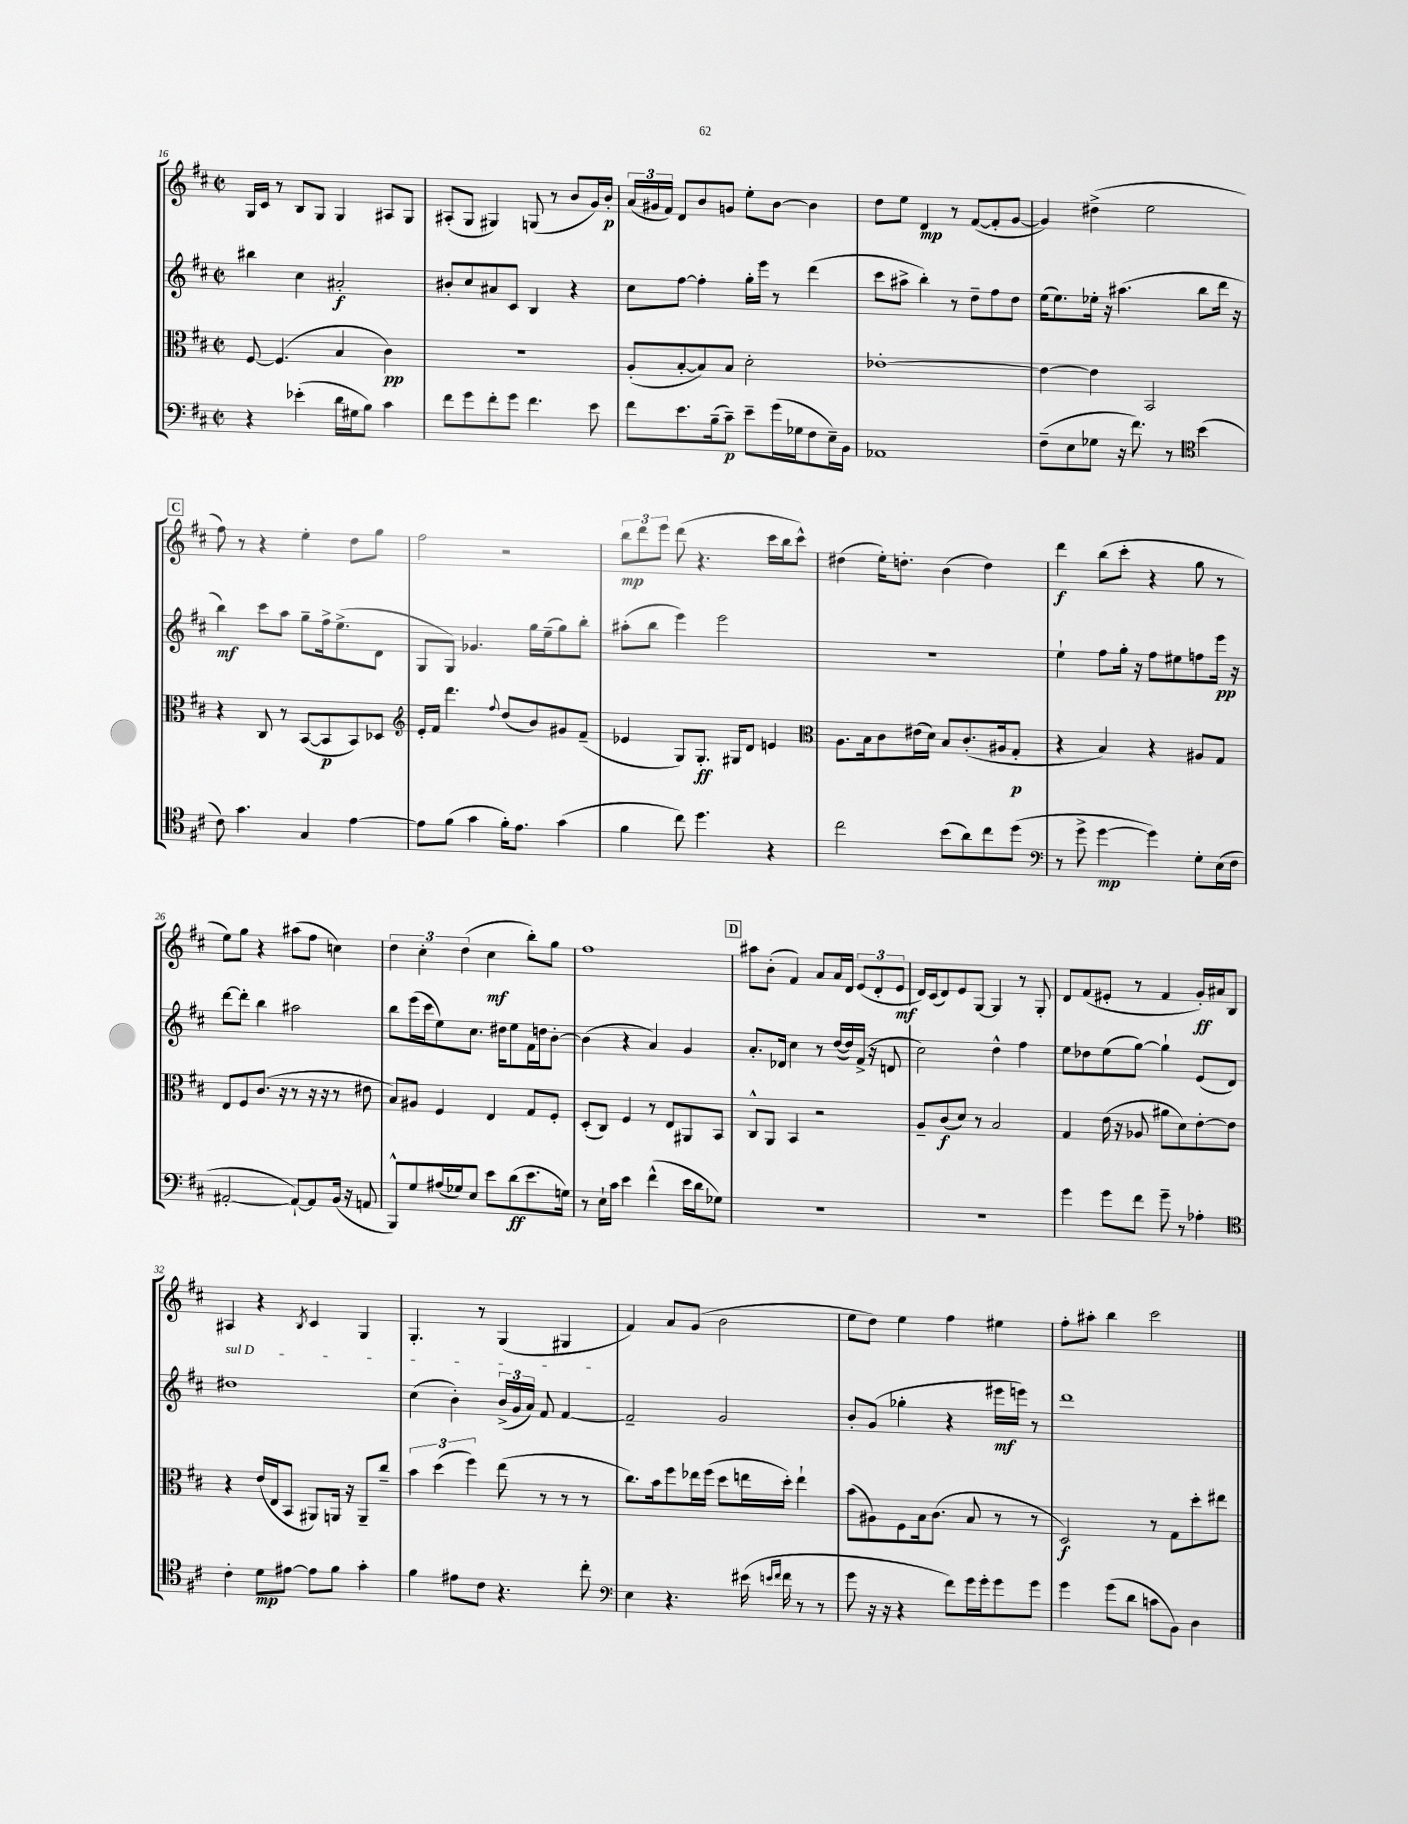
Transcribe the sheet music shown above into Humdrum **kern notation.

**kern	**dynam	**kern	**dynam	**kern	**dynam	**kern	**dynam
*part4	*part4	*part3	*part3	*part2	*part2	*part1	*part1
*staff4	*staff4	*staff3	*staff3	*staff2	*staff2	*staff1	*staff1
*clefF4	*	*clefC3	*	*clefG2	*	*clefG2	*
*k[f#c#]	*	*k[f#c#]	*	*k[f#c#]	*	*k[f#c#]	*
*M2/2	*	*M2/2	*	*M2/2	*	*M2/2	*
*met(c|)	*	*met(c|)	*	*met(c|)	*	*met(c|)	*
=16	=16	=16	=16	=16	=16	=16	=16
4r	.	[8F#/	.	4bb#X\	.	16G/LL	.
.	.	.	.	.	.	16c#/JJ	.
.	.	(4.F#/]	.	.	.	8r	.
(4e-X'\	.	.	.	4cc#\	.	8B/L	.
.	.	.	.	.	.	8G/J	.
16d\LL	.	4B/	.	2a#X'/	f	4G/	.
16G#X\J	.	.	.	.	.	.	.
8B\J)	.	.	.	.	.	.	.
4c#\	.	4c#\)	pp	.	.	8A#X/L	.
.	.	.	.	.	.	8G/J	.
=17	=17	=17	=17	=17	=17	=17	=17
8f#\L	.	1r	.	8b#X'/L	.	(8A#X'/L	.
8g\	.	.	.	8cc#/	.	8G/J	.
8f#'\	.	.	.	8a#X/	.	4G#X/)	.
8g\J	.	.	.	8c#/J	.	.	.
4.f#\	.	.	.	4B/	.	(8Gn/	.
.	.	.	.	.	.	8r	.
.	.	.	.	4r	.	8b/L	.
8e\	.	.	.	.	.	16g/L)	.
.	.	.	.	.	.	16b'/JJ	p
=18	=18	=18	=18	=18	=18	=18	=18
8f#\L	.	(8A'/L	.	8cc#\L	.	(24a/LL	.
.	.	.	.	.	.	24g#X/	.
.	.	.	.	.	.	24f#/JJ)	.
8.e\	.	[8B'/	.	[8ff#\J	.	8d/L	.
.	.	8B/])	.	4ff#'\]	.	8b/	.
(16B~\k	.	.	.	.	.	.	.
8c#~\J)	p	8B/J	.	.	.	8gn/J	.
8e~\L	.	2d'\	.	16gg'\LL	.	8ee'\L	.
.	.	.	.	16eee\JJ	.	.	.
(16g\L	.	.	.	8r	.	[8b\J	.
16G-X\J	.	.	.	.	.	.	.
8F#\	.	.	.	(4ddd\	.	4b\]	.
16E~\L)	.	.	.	.	.	.	.
16BB\JJ	.	.	.	.	.	.	.
=19	=19	=19	=19	=19	=19	=19	=19
1AA-X	.	[1e-X'	.	8ccc#\L	.	8dd\L	.
.	.	.	.	8aa#X^\J	.	8ee\J	.
.	.	.	.	4bb'\)	.	4d/	mp
.	.	.	.	8r	.	8r	.
.	.	.	.	8dd~\L	.	([8f#/L	.
.	.	.	.	8ff#\	.	8f#'/]	.
.	.	.	.	8dd\J	.	[8g/J	.
=20	=20	=20	=20	=20	=20	=20	=20
(8F#~\L	.	4e-\_	.	(16ee\KL	.	4g/])	.
.	.	.	.	8.ee\)	.	.	.
8E\	.	.	.	.	.	.	.
8G-X\J	.	4e-\]	.	16ee-X'\Jk	.	(4dd#X^\	.
.	.	.	.	16r	.	.	.
16r	.	.	.	(4.aa#X\	.	.	.
8.f#\)	.	.	.	.	.	.	.
.	.	2BB/	.	.	.	2ee\	.
8r	.	.	.	.	.	.	.
*clefC4	*	*	*	*	*	*	*
(4b\	.	.	.	8bb\L	.	.	.
.	.	.	.	16ddd\Jk	.	.	.
.	.	.	.	16r	.	.	.
!!LO:LB:g=z
!!LO:REH:place=s1:t=C
=21	=21	=21	=21	=21	=21	=21	=21
8c#\)	.	4r	.	4bb\)	mf	8ff#\)	.
4.g\	.	.	.	.	.	8r	.
.	.	8C#/	.	8ccc#\L	.	4r	.
.	.	8r	.	8aa\J	.	.	.
4G/	.	([8BB/L	.	8gg~\L	.	4ee'\	.
.	.	8BB/]	p	16ff#^\k	.	.	.
.	.	.	.	(8.ee^\	.	.	.
[4e\	.	8BB/)	.	.	.	8dd\L	.
.	.	8D-X/J	.	8d\J	.	8gg\J	.
=22	=22	=22	=22	=22	=22	=22	=22
*	*	*clefG2	*	*	*	*	*
8e\L]	.	16e'/LL	.	8G/L	.	2ff#\	.
.	.	16f#/JJ	.	.	.	.	.
(8f#\J	.	4.ddd\	.	8G/J)	.	.	.
4g\	.	.	.	4.g-X/	.	.	.
.	.	8qqff#/	.	.	.	.	.
16f#'\KL)	.	(8dd/L	.	.	.	2r	.
8.e\J	.	.	.	.	.	.	.
.	.	8b/)	.	16gg\LL	.	.	.
.	.	.	.	(16ee~\J	.	.	.
(4g\	.	8g#X/	.	8gg\)	.	.	.
.	.	(8f#~/J	.	8bb'\J	.	.	.
=23	=23	=23	=23	=23	=23	=23	=23
4f#\	.	4e-X/	.	(8aa#X'\L	.	12bb\L	mp
.	.	.	.	.	.	12ddd\	.
.	.	.	.	8bb\J	.	.	.
.	.	.	.	.	.	12eee\J	.
8cc#\)	.	8G/L)	.	4eee\)	.	(8ddd\	.
4.dd\	.	8.G'/J	ff	.	.	4.r	.
.	.	.	.	2eee\	.	.	.
.	.	16G#X/KL	.	.	.	.	.
.	.	8d/J	.	.	.	.	.
4r	.	4en/	.	.	.	16ccc#\LL	.
.	.	.	.	.	.	16bb\J	.
.	.	.	.	.	.	8ccc#^^\J)	.
=24	=24	=24	=24	=24	=24	=24	=24
*	*	*clefC3	*	*	*	*	*
2cc#\	.	8.A\L	.	1r	.	(4dd#X\	.
.	.	16B\k	.	.	.	.	.
.	.	8c#\	.	.	.	16ee'\KL)	.
.	.	.	.	.	.	8.ddn'\J	.
.	.	(16e#X\L	.	.	.	.	.
.	.	16d\JJ)	.	.	.	.	.
(8b\L	.	8B/L	.	.	.	(4b\	.
8a\)	.	(8.c#'/	.	.	.	.	.
8cc#\	.	.	.	.	.	4dd\)	.
.	.	16A#X/k	.	.	.	.	.
(8dd\J	.	8G'/J	p	.	.	.	.
=25	=25	=25	=25	=25	=25	=25	=25
*clefF4	*	*	*	*	*	*	*
8r	.	4r	.	4ee`\	.	4ddd\	f
8g^\	.	.	.	.	.	.	.
[4g\	mp	4B/)	.	8ff#\L	.	(8bb\L	.
.	.	.	.	16gg'\Jk	.	8ccc#'\J	.
.	.	.	.	16r	.	.	.
4g\])	.	4r	.	8ff#\L	.	4r	.
.	.	.	.	8ee#X\	.	.	.
8G'\L	.	8A#X/L	.	8ffn\	.	8gg\	.
(16E\L	.	8G/J	.	16eee\Jk	pp	8r	.
16F#\JJ	.	.	.	16r	.	.	.
!!LO:LB:g=z
=26	=26	=26	=26	=26	=26	=26	=26
[2AA#X'/	.	8E/L	.	[8ddd\L	.	8ee\L)	.
.	.	8F#/	.	8ddd'\J]	.	8gg\J	.
.	.	(8.c#/J	.	4bb\	.	4r	.
.	.	16r	.	.	.	.	.
8AA#`/L_)	.	8r	.	2aa#X\	.	(8aa#X\L	.
8AA#/]	.	16r	.	.	.	8ff#\J	.
.	.	16r	.	.	.	.	.
(16BB/Jk	.	8r	.	.	.	4ccn\)	.
16r	.	.	.	.	.	.	.
8AAn/	.	8e#X\	.	.	.	.	.
=27	=27	=27	=27	=27	=27	=27	=27
8BBB^^/L)	.	8B/L)	.	8bb\L	.	6dd\	.
8G/	.	8A#X/J	.	(16eee\L	.	.	.
.	.	.	.	.	.	6cc#'\	.
.	.	.	.	16ccc#\J	.	.	.
(16A#X/L	.	4F#/	.	8ee\)	.	.	.
16G-X/J)	.	.	.	.	.	.	.
.	.	.	.	.	.	(6dd\	.
8E/J	.	.	.	8.cc#\J	.	.	.
8e\L	.	4E/	.	.	.	4cc#\	mf
.	.	.	.	16dd#X\KL	.	.	.
(8d\	ff	.	.	8ee\	.	.	.
8.e\	.	8G/L	.	16f#\L	.	8bb'\L)	.
.	.	.	.	16ddn\J	.	.	.
.	.	8F#'/J	.	[8b'\J	.	8gg\J	.
16Gn\Jk)	.	.	.	.	.	.	.
=28	=28	=28	=28	=28	=28	=28	=28
8r	.	(8D'/L	.	(4b\]	.	1ff#	.
16E`\LL	.	8C#/J)	.	.	.	.	.
16c#\JJ	.	.	.	.	.	.	.
4e\	.	4F#/	.	4r	.	.	.
(4f#^^\	.	8r	.	4a/)	.	.	.
.	.	8E/L	.	.	.	.	.
16e\LL	.	8AA#X/	.	4g/	.	.	.
16d\J	.	.	.	.	.	.	.
8G-X\J)	.	8BB/J	.	.	.	.	.
!!LO:REH:place=s1:t=D
=29	=29	=29	=29	=29	=29	=29	=29
1r	.	8C#^^/L	.	8.a'/L	.	8aa#X\L	.
.	.	8AA/J	.	.	.	(8b'\J	.
.	.	.	.	16d-X/Jk	.	.	.
.	.	4BB/	.	4cc#\	.	4f#/)	.
.	.	2r	.	8r	.	8a/L	.
.	.	.	.	([16dd/LL	.	16a/L	.
.	.	.	.	16dd/])	.	16d/JJ	.
.	.	.	.	(16f#^/JJ	.	(12e/L	.
.	.	.	.	16r	.	.	.
.	.	.	.	.	.	12d'/	.
.	.	.	.	8dn/	.	.	.
.	.	.	.	.	.	12e/J	mf
=30	=30	=30	=30	=30	=30	=30	=30
1r	.	8A~/L	.	2cc#\)	.	16d/LL)	.
.	.	.	.	.	.	(16c#/J	.
.	.	(8c#/	f	.	.	8d/)	.
.	.	8d/J)	.	.	.	8e/	.
.	.	8r	.	.	.	[8G/J	.
.	.	2B/	.	4dd^^\	.	4G/]	.
.	.	.	.	4ff#\	.	8r	.
.	.	.	.	.	.	8G'/	.
=31	=31	=31	=31	=31	=31	=31	=31
4g\	.	4G/	.	8ee\L	.	8d/L	.
.	.	.	.	8dd-X\	.	(8f#/	.
8g\L	.	(16e\	.	(8ee\	.	8e#X'/J	.
.	.	16r	.	.	.	.	.
8f#\J	.	8A-X/	.	[8gg\J)	.	8r	.
8g~\	.	8a#X\L	.	4gg`\]	.	4f#/	.
8r	.	8d\)	.	.	.	.	.
4A-X'\	.	[8e'\	.	(8e/L	.	16g'/LL)	ff
.	.	.	.	.	.	16a#X/J	.
.	.	8e\J]	.	8d/J)	.	8B/J	.
!!LO:LB:g=z
=32	=32	=32	=32	=32	=32	=32	=32
*clefC4	*	*	*	*	*	*	*
!	!	!	!	!LO:TX:a:i:t=sul D	!	!	!
4c#'\	.	4r	.	1dd#X	.	4A#X/	.
8d\L	mp	(16e/LL	.	.	.	4r	.
.	.	16E/J	.	.	.	.	.
[8e#X\J	.	8BB/J	.	.	.	.	.
.	.	.	.	.	.	8qB/	.
8e#\L]	.	8AA#X/L)	.	.	.	4c#/	.
8f#\J	.	16AAn/Jk	.	.	.	.	.
.	.	16r	.	.	.	.	.
4g'\	.	8AA~/L	.	.	.	4G/	.
.	.	8cc#~/J	.	.	.	.	.
=33	=33	=33	=33	=33	=33	=33	=33
4f#\	.	6b\	.	(4cc#\	.	4.G'/	.
.	.	(6dd\	.	.	.	.	.
8e#X\L	.	.	.	4b'\)	.	.	.
.	.	6ff#\)	.	.	.	.	.
8c#\J	.	.	.	.	.	8r	.
4.r	.	(8ee\	.	(24b^/LL	.	(4G/	.
.	.	.	.	24g/	.	.	.
.	.	.	.	24a/JJ)	.	.	.
.	.	8r	.	8f#/	.	.	.
.	.	8r	.	[4f#/	.	4G#X/	.
8cc#'\	.	8r	.	.	.	.	.
=34	=34	=34	=34	=34	=34	=34	=34
*clefF4	*	*	*	*	*	*	*
4E\	.	8.cc#\L)	.	2f#~/]	.	4f#/)	.
.	.	16b\k	.	.	.	.	.
4.r	.	8ff#\	.	.	.	8a/L	.
.	.	16ee-X\L	.	.	.	(8g/J	.
.	.	(16ff#\JJ	.	.	.	.	.
.	.	8dd\L	.	2g/	.	2b\	.
(16e#X\	.	16een\L	.	.	.	.	.
16qqen/LL	.	.	.	.	.	.	.
16qqf#/JJ	.	.	.	.	.	.	.
16f#\	.	16dd'\JJ)	.	.	.	.	.
8r	.	4ee`\	.	.	.	.	.
8r	.	.	.	.	.	.	.
=35	=35	=35	=35	=35	=35	=35	=35
8g\	.	(8b\L	.	8b'/L	.	8ee\L	.
16r	.	8A#X\)	.	(8g/J	.	8dd\J)	.
16r	.	.	.	.	.	.	.
4r	.	8F#\	.	4gg-X'\	.	4ee\	.
.	.	16B\k	.	.	.	.	.
.	.	(8.c#\J	.	.	.	.	.
8f#\L)	.	.	.	4r	.	4ff#\	.
16g\L	.	8B/	.	.	.	.	.
16g'\J	.	.	.	.	.	.	.
8g\	.	8r	.	16eee#X\LL	mf	4ee#X\	.
.	.	.	.	16eeen\JJ)	.	.	.
8g\J	.	8r	.	8r	.	.	.
=36	=36	=36	=36	=36	=36	=36	=36
4g\	.	2D/)	f	1ddd	.	8ff#'\L	.
.	.	.	.	.	.	8aa#X'\J	.
(8g\L	.	.	.	.	.	4bb\	.
8d\J	.	.	.	.	.	.	.
8cn\L	.	8r	.	.	.	2ccc#\	.
8BB\J)	.	8G\L	.	.	.	.	.
4D\	.	8dd'\	.	.	.	.	.
.	.	8ee#X\J	.	.	.	.	.
==	==	==	==	==	==	==	==
*-	*-	*-	*-	*-	*-	*-	*-
